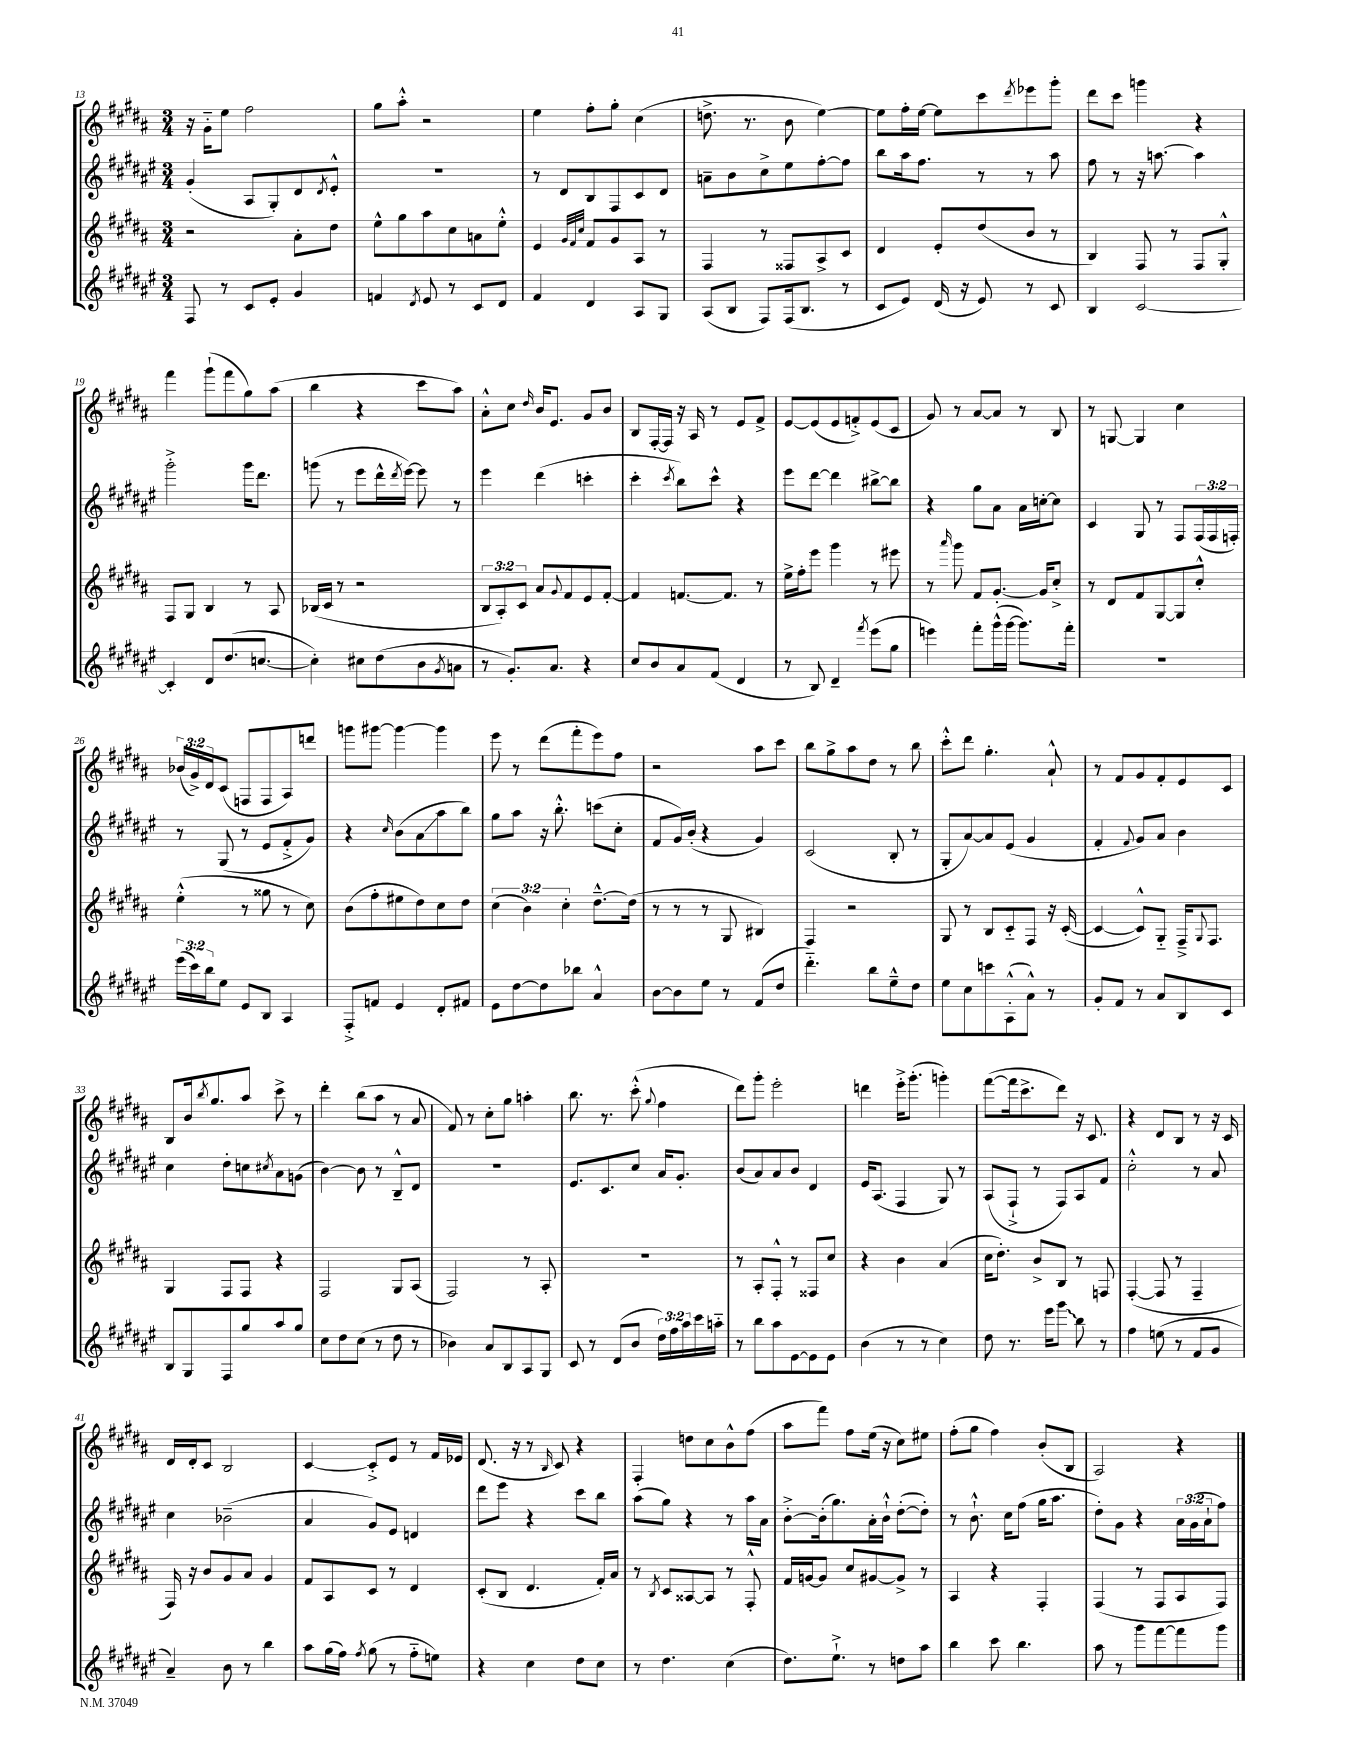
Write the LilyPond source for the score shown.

<<
\new StaffGroup <<
\new Staff = "s0" {
    \clef treble \key b \major \numericTimeSignature \time 3/4 \override Staff.TupletNumber.text = #tuplet-number::calc-fraction-text
    r16 gis'16-_ e''8 fis''2 |
    gis''8 ais''8-.-^ r2 |
    e''4 fis''8-. gis''8-. cis''4( |
    d''8.-> r8. b'8 e''4~) |
    e''8 fis''16-. e''16~ e''8 cis'''8 \acciaccatura { dis'''8 } ees'''8 gis'''8-. |
    dis'''8 cis'''8 g'''4 r4 |
    fis'''4 gis'''8-!( fis'''8 gis''8) ais''8( |
    b''4 r4 cis'''8 ais''8) |
    ais'8-.-^ cis''8 \grace { dis''16 } b'16 e'8. gis'8 b'8 |
    b8 fis16~-. fis16 r16 ais16 r8 e'8 fis'8-> |
    e'8~ e'8( e'8 f'8-.->) e'8( cis'8 |
    gis'8) r8 ais'8~ ais'8 r8 b8 |
    r8 g8~ g4 cis''4 |
    \tuplet 3/2 { bes'16( gis'16->) dis'16 } cis'8( f8 f8 ais8) d'''8 |
    g'''8 gis'''8~ gis'''4~ gis'''4 |
    e'''8 r8 dis'''8( fis'''8-. e'''8) fis''8 |
    r2 ais''8 cis'''8 |
    b''8 gis''8-> ais''8 dis''8 r8 b''8 |
    cis'''8-.-^ dis'''8 gis''4.-. ais'8-!-^ |
    r8 fis'8 gis'8 fis'8-. e'8 cis'8 |
    b8 b'16 \acciaccatura { b''8 } gis''8. ais''8 cis'''8-> r8 |
    dis'''4-. b''8( ais''8 r8 ais'8 |
    fis'8) r8 cis''8-. gis''8 a''4-. |
    b''8. r8. cis'''8-.-^( \appoggiatura { gis''8 } fis''4 |
    dis'''8) gis'''8-. e'''2-. |
    d'''4 e'''16-.-> gis'''8.-.( g'''4-.) |
    fis'''8~( fis'''16 cis'''8.-> dis'''8) r16 cis'8. |
    r4 dis'8 b8 r8 r16 cis'16 |
    dis'16 dis'16-. cis'8 b2 |
    cis'4~ cis'8-.-> e'8 r8 fis'16 ees'16 |
    dis'8.( r16 r8 \grace { b16 } cis'8) r4 |
    fis4-. d''8 cis''8 b'8-^ fis''8( |
    ais''8 fis'''8) fis''8 e''16( r16 cis''8) eis''8 |
    fis''8-.( gis''8 fis''4) b'8-.( b8 |
    ais2) r4 \bar "|." |
}
\new Staff = "s1" {
    \clef treble \key fis \major \numericTimeSignature \time 3/4 \override Staff.TupletNumber.text = #tuplet-number::calc-fraction-text
    gis'4-.( ais8 gis8-.) dis'8 \acciaccatura { dis'8 } eis'8-.-^ |
    R2. |
    r8 dis'8 b8 fis8 cis'8 dis'8 |
    a'8-- b'8 cis''8-> eis''8 fis''8~-. fis''8 |
    b''8 ais''16 fis''8. r8 r8 ais''8 |
    fis''8 r8 r16 a''8.~ a''4 |
    gis'''2-.-> gis'''16 dis'''8. |
    g'''8( r8 eis'''8 dis'''16-^ \acciaccatura { dis'''8 } eis'''16~) eis'''8 r8 |
    eis'''4 dis'''4( c'''4-. |
    cis'''4-. \acciaccatura { cis'''8 } b''8) cis'''8-^ r4 |
    eis'''8 dis'''8~ dis'''4 bis''8~-> bis''8 |
    r4 gis''8 ais'8 ais'16 c''16~-. c''8 |
    cis'4 gis8 r8 fis8 \tuplet 3/2 { fis16( fis16 f16-.) } |
    r8 gis8( r8 eis'8 fis'8-.-> gis'8) |
    r4 \grace { cis''16 } b'8( ais'8\glissando ais''8 b''8) |
    gis''8 ais''8 r16 b''8.-.-^ c'''8( cis''8-. |
    fis'8 gis'16) b'16-.( r4 gis'4) |
    cis'2( b8-. r8 |
    gis8-. ais'8~) ais'8 eis'8( gis'4 |
    fis'4-. \appoggiatura { fis'8 } gis'8) ais'8 b'4 |
    cis''4 dis''8-. c''8 \acciaccatura { cis''8 } ais'8 g'8( |
    b'4~) b'8 r8 b8---^ dis'8 |
    R2. |
    eis'8. cis'8. cis''8 ais'16 gis'8.-. |
    b'8( ais'8) ais'8 b'8 dis'4 |
    eis'16 ais8.( fis4 gis8) r8 |
    ais8( fis8-!-> r8 fis8) ais8 fis'8 |
    cis''2-.-^ r8 ais'8 |
    cis''4 bes'2--( |
    ais'4 gis'8) eis'8 d'4 |
    dis'''8 eis'''8 r4 cis'''8 b''8 |
    ais''8( gis''8) r4 r8 ais''16 ais'16 |
    b'8~-.-> b'16-.( gis''8.) ais'16-. b'16-!-^ dis''8~-.( dis''8-.) |
    r8 b'8.-!-^ cis''16 fis''8( gis''16 ais''8. |
    dis''8-.) gis'8 r4 \tuplet 3/2 { ais'16 gis'16( ais'16-! } fis''8) \bar "|." |
}
\new Staff = "s2" {
    \clef treble \key b \major \numericTimeSignature \time 3/4 \override Staff.TupletNumber.text = #tuplet-number::calc-fraction-text
    r2 ais'8-. dis''8 |
    e''8-^ gis''8 ais''8 cis''8 a'8 e''8-.-^ |
    e'4 \grace { gis'32 fis'32 cis''32 } fis'8 gis'8 ais8 r8 |
    fis4 r8 fisis8 ais8-> cis'8 |
    dis'4 e'8-. dis''8( b'8 r8 |
    b4) fis8 r8 fis8 gis8-.-^ |
    fis8 gis8 b4 r8 ais8 |
    bes16( cis'16 r8 r2 |
    \tuplet 3/2 { b8 ais8-.) cis'8 } ais'8 \appoggiatura { gis'8 } fis'8 e'8 fis'8~-. |
    fis'4 f'8.~ f'8. r8 |
    e''16-> fis''16-. e'''8 gis'''4 r8 eis'''8 |
    r8 \grace { ais'''16 } gis'''8 fis'8 gis'8.~-. gis'16 cis''8-.-> |
    r8 dis'8 fis'8 gis8~ gis8 cis''8-.-^ |
    e''4-.-^( r8 gisis''8 r8 cis''8) |
    b'8( fis''8-. eis''8 dis''8) cis''8 dis''8 |
    \tuplet 3/2 { cis''4( b'4) cis''4-. } dis''8.~---^ dis''16( |
    r8 r8 r8 gis8 bis4) |
    fis4 r2 |
    gis8 r8 b8 cis'8-_ fis8 r16 cis'16~-.( |
    cis'4~ cis'8-^) gis8-_ fis16---> \appoggiatura { gis8 } fis8. |
    gis4 fis8 fis8 r4 |
    fis2 gis8 ais8( |
    fis2) r8 ais8-. |
    r2. |
    r8 ais8-. fis8-.-^ r8 fisis8 cis''8 |
    r4 b'4 ais'4( |
    cis''16 dis''8.-.) b'8-> b8 r8 f8 |
    fis4~-.( fis8 r8 fis4-- |
    fis16) r16 b'8 gis'8 ais'8 gis'4 |
    fis'8 ais8 cis'8 r8 dis'4 |
    cis'8-.( b8 dis'4. fis'16-.) ais'16 |
    r8 \acciaccatura { b8 } cis'8 aisis8~ aisis8 r8 fis8-.-^ |
    fis'16 g'16~ g'8 cis''8 gis'8~ gis'8-> r8 |
    ais4 r4 fis4-. |
    fis4( r8 fis8 ais8 fis8) \bar "|." |
}
\new Staff = "s3" {
    \clef treble \key fis \major \numericTimeSignature \time 3/4 \override Staff.TupletNumber.text = #tuplet-number::calc-fraction-text
    fis8 r8 cis'8 eis'8-. gis'4 |
    f'4 \acciaccatura { dis'8 } eis'8 r8 cis'8 dis'8 |
    fis'4 dis'4 ais8 gis8 |
    ais8( b8 fis8) fis16( b8. r8 |
    cis'8 eis'8) dis'16( r16 eis'8) r8 cis'8 |
    b4 cis'2~ |
    cis'4-. dis'8 dis''8.( c''8.~ |
    c''4-.) cis''8 dis''8( b'8 \acciaccatura { gis'8 } a'8 |
    r8 gis'8.-.) ais'8. r4 |
    cis''8 b'8 ais'8 fis'8( dis'4 |
    r8 b8) dis'4-- \acciaccatura { fis'''8 } eis'''8( gis''8 |
    e'''4) fis'''8-. gis'''16-^( gis'''16~ gis'''8.) fis'''16-. |
    R2. |
    \tuplet 3/2 { eis'''16( cis'''16) b''16 } eis''8 eis'8 b8 ais4 |
    fis8-.-> f'8 eis'4 dis'8-. fis'8 |
    eis'8 dis''8~ dis''8 bes''8 ais'4-^ |
    b'8~ b'8 eis''8 r8 fis'8( dis''8 |
    dis'''4.-_) b''8 eis''8---^ dis''8 |
    eis''8 cis''8 c'''8 ais8-.-^( ais'8-^) r8 |
    gis'8-. fis'8 r8 ais'8 b8 cis'8 |
    b8 gis8 fis8 gis''8 ais''8 gis''8 |
    cis''8 dis''8 cis''8( r8 dis''8 r8 |
    bes'4) ais'8 b8 ais8 gis8 |
    cis'8 r8 dis'8( b'8 \tuplet 3/2 { dis''16) fis''16 ais''16 } cis'''16 a''16-_ |
    r8 b''8 ais''8 eis'8~ eis'8 eis'8 |
    b'4( r8 r8 cis''4) |
    dis''8 r8. eis'''16 \once \override Glissando.style = #'zigzag gis'''8\glissando b''8 r8 |
    fis''4 e''8( r8 fis'8 gis'8 |
    ais'4--) b'8 r8 b''4 |
    ais''8 gis''16( fis''16) \acciaccatura { fis''8 } gis''8( r8 fis''8-_ e''8) |
    r4 cis''4 dis''8 cis''8 |
    r8 dis''4. cis''4( |
    dis''8.) eis''8.-!-> r8 d''8 ais''8 |
    b''4 cis'''8 b''4. |
    ais''8 r8 gis'''8 fis'''8~ fis'''8 gis'''8 \bar "|." |
}
>>
>>
\layout { \context { \Score currentBarNumber = #13 } }
